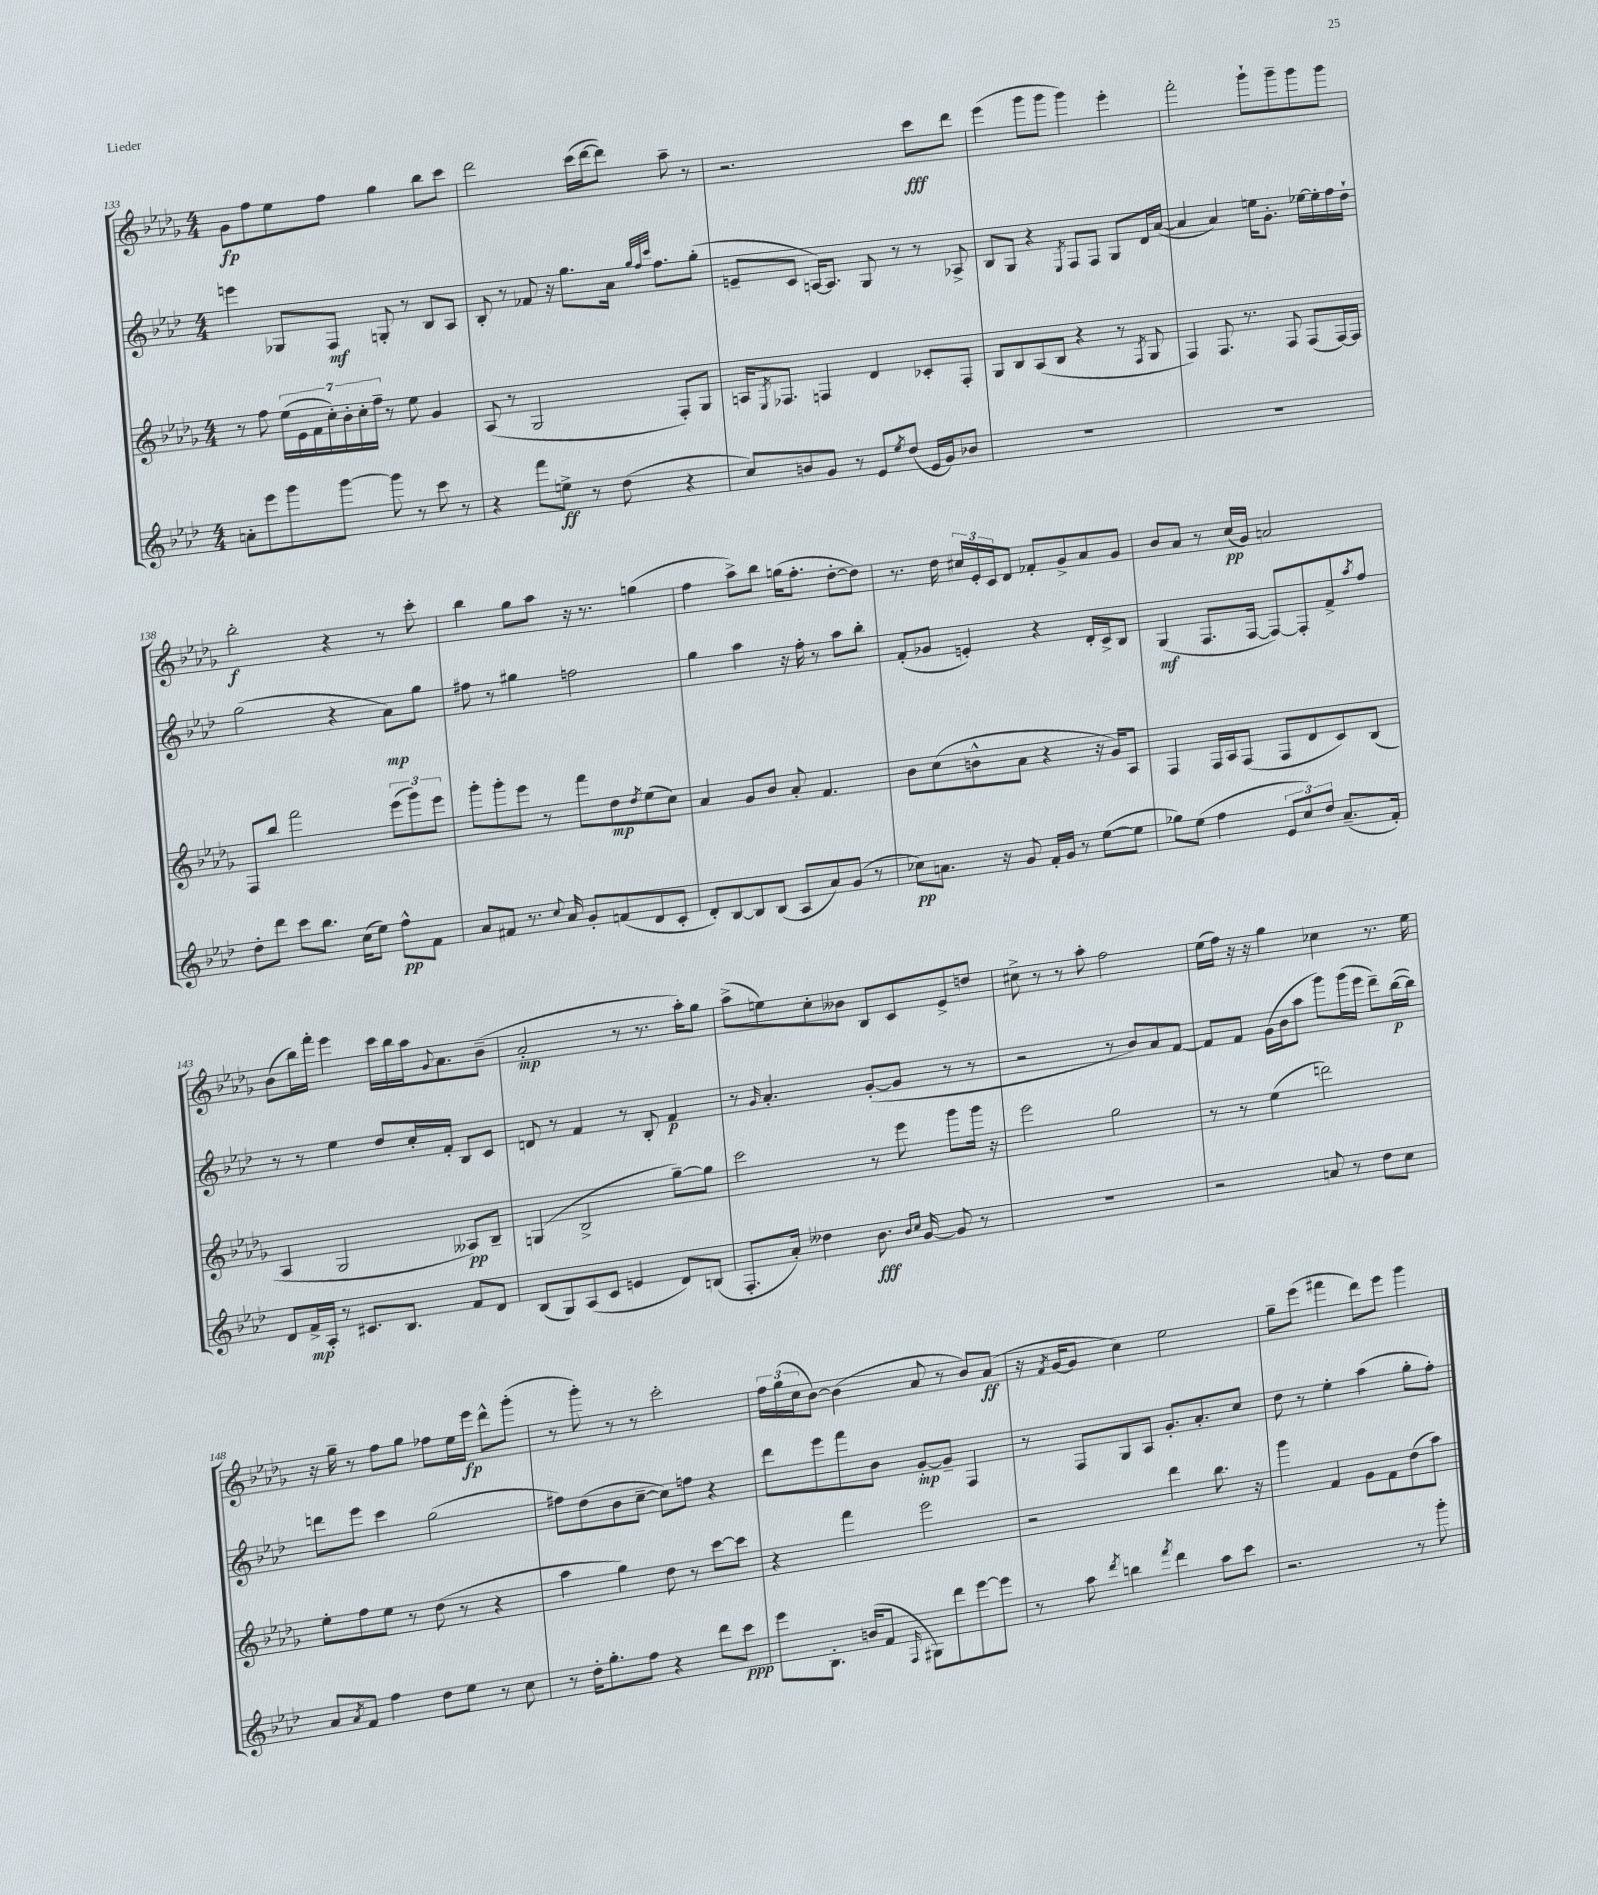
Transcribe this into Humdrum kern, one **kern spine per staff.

**kern	**dynam	**kern	**dynam	**kern	**dynam	**kern	**dynam
*part4	*part4	*part3	*part3	*part2	*part2	*part1	*part1
*staff4	*staff4	*staff3	*staff3	*staff2	*staff2	*staff1	*staff1
*clefG2	*	*clefG2	*	*clefG2	*	*clefG2	*
*k[b-e-a-d-]	*	*k[b-e-a-d-g-]	*	*k[b-e-a-d-]	*	*k[b-e-a-d-g-]	*
*M4/4	*	*M4/4	*	*M4/4	*	*M4/4	*
=133	=133	=133	=133	=133	=133	=133	=133
8an'\L	.	8r	.	4eeen\	.	8g-\L	fp
8eee-\	.	8ff\	.	.	.	8ff\	.
8ggg\	.	(28ee-\LL	.	8G-X/L	.	8ee-\	.
.	.	28e-\	.	.	.	.	.
.	.	28f\	.	.	.	.	.
.	.	28cc'\)	.	.	.	.	.
[8ggg\J	.	.	.	8F/J	mf	8ff\J	.
.	.	28b-'\	.	.	.	.	.
.	.	28cc'\	.	.	.	.	.
.	.	28ff~\JJ	.	.	.	.	.
8ggg\]	.	8r	.	8Gn'/	.	4gg-\	.
8r	.	8ee-\	.	8r	.	.	.
8ccc\	.	4g-/	.	8B-/L	.	8bb-\L	.
8r	.	.	.	8A-/J	.	8ccc\J	.
=134	=134	=134	=134	=134	=134	=134	=134
4r	.	(8A-/	.	8B-'/	.	2ddd-\	.
.	.	8r	.	8r	.	.	.
8fff\L	.	2G-/	.	8f-X/	.	.	.
8een^\J	ff	.	.	16r	.	.	.
.	.	.	.	8.gg\L	.	.	.
8r	.	.	.	.	.	(16ccc\LL	.
.	.	.	.	.	.	[16ddd-\J	.
(8dd-\	.	.	.	16a-\Jk	.	8ddd-\J])	.
.	.	.	.	32qqgg/LLL	.	.	.
.	.	.	.	32qqff/	.	.	.
.	.	.	.	32qqccc/JJJ	.	.	.
.	.	.	.	8.ff\L	.	.	.
4r	.	8F'/L)	.	.	.	8aa-~\	.
.	.	8G-/J	.	(8gg'\J	.	8r	.
=135	=135	=135	=135	=135	=135	=135	=135
8cc/L)	.	16An/KL	.	8en~/L	.	2.r	.
.	.	8qE-/	.	.	.	.	.
.	.	8.F-X/J	.	.	.	.	.
8bn/	.	.	.	8c/J	.	.	.
8g/J	.	4Fn/	.	[16An/KL)	.	.	.
.	.	.	.	8.A/J]	.	.	.
8r	.	.	.	.	.	.	.
8e-/L	.	4d-/	.	8G/	.	.	.
8qee-/	.	.	.	.	.	.	.
(8dd-/J	.	.	.	8r	.	.	.
16e-/LL	.	8c-X'/L	.	8r	.	8ccc\L	fff
16g/J)	.	.	.	.	.	.	.
8b-X/J	.	8F'/J	.	8A-X^/	.	8ddd-\J	.
=136	=136	=136	=136	=136	=136	=136	=136
1r	.	8G-/L	.	8B-/L	.	(4eee-\	.
.	.	8B-/	.	8G/J	.	.	.
.	.	(8A-/	.	4r	.	8ggg-\L	.
.	.	8B-/J	.	.	.	8ggg-\J	.
.	.	.	.	8qE-/	.	.	.
.	.	4r	.	8F/L	.	4ggg-\)	.
.	.	.	.	8F/J	.	.	.
.	.	8r	.	8G/L	.	4eee-'\	.
.	.	8qF/	.	.	.	.	.
.	.	8G-/	.	16d-/L	.	.	.
.	.	.	.	([16a-/JJ	.	.	.
=137	=137	=137	=137	=137	=137	=137	=137
1r	.	4F/)	.	4a-/]	.	2fff'\	.
.	.	8.F/	.	4a-/)	.	.	.
.	.	8.r	.	.	.	.	.
.	.	.	.	16een\KL	.	8ggg-`\L	.
.	.	.	.	8.g'\J	.	.	.
.	.	8F/	.	.	.	8ggg-~\	.
.	.	(8F/L	.	[16ee-X\LL	.	8ggg-\	.
.	.	.	.	16ee-'\]	.	.	.
.	.	[16F/L)	.	16ff\	.	8ggg-\J	.
.	.	16F/JJ]	.	16dd-`\JJ	.	.	.
!!LO:LB:g=z
=138	=138	=138	=138	=138	=138	=138	=138
8dd-'\L	.	8F/L	.	(2gg\	.	2bb-'\	f
8ddd-\J	.	8bb-/J	.	.	.	.	.
8ccc\L	.	2fff\	.	.	.	.	.
8.bb-\J	.	.	.	.	.	.	.
.	.	.	.	4r	.	4r	.
(16cc\KL	.	.	.	.	.	.	.
8ee-\J)	.	.	.	.	.	.	.
8ff^^\L	pp	(12eee-\L	.	8a-\L)	mp	8r	.
.	.	12ggg-\)	.	.	.	.	.
8f\J	.	.	.	8gg\J	.	8ccc'\	.
.	.	12eee-\J	.	.	.	.	.
=139	=139	=139	=139	=139	=139	=139	=139
8a-/L	.	8ggg-'\L	.	8ff#X\	.	4bb-\	.
8f#X/J	.	8ggg-'\	.	8r	.	.	.
8.r	.	8eee-\J	.	4gg#X\	.	8gg-\L	.
.	.	8r	.	.	.	8aa-\J	.
8qqcc/	.	.	.	.	.	.	.
16a-/	.	.	.	.	.	.	.
8g'/L	.	8fff\L	.	2ffn\	.	16r	.
.	.	.	.	.	.	8.r	.
(8fn/	.	8dd-\	mp	.	.	.	.
.	.	8qdd-/	.	.	.	.	.
8d-/	.	(8ee-\	.	.	.	(4ggn\	.
8c'/J	.	8cc\J)	.	.	.	.	.
=140	=140	=140	=140	=140	=140	=140	=140
8d-'/L)	.	4a-/	.	4gg\	.	4ff\	.
[8B-/	.	.	.	.	.	.	.
8B-/]	.	8g-/L	.	4aa-\	.	8aa-^\L)	.
(8B-/J	.	8b-/J	.	.	.	8bb-\J	.
8A-/L	.	8a-'/	.	16r	.	(16ggn\KL	.
.	.	.	.	16ff'\	.	8.ff'\J	.
8a-/)	.	4.f/	.	8r	.	.	.
(8g/J	.	.	.	8aa-\L	.	[8dd-'\L	.
8r	.	.	.	8bb-'\J	.	8dd-\J])	.
=141	=141	=141	=141	=141	=141	=141	=141
8cc-X\L)	pp	8b-\L	.	(8f'/L	.	8.r	.
8.an\J	.	(8cc\	.	8g-X/J	.	.	.
.	.	.	.	.	.	16dd-\	.
.	.	8bn^^\	.	4en'/)	.	24cc#X/LL	.
.	.	.	.	.	.	24e-'/	.
16r	.	.	.	.	.	.	.
.	.	.	.	.	.	24c/J	.
8g/	.	8a-\J	.	.	.	8d-/J	.
16f'/LL	.	4r	.	4r	.	8f-X'/L	.
16g/JJ	.	.	.	.	.	.	.
8r	.	.	.	.	.	8g-^/	.
([8ee-\L	.	16r	.	16d-'/LL	.	8a-/	.
.	.	16g-/KL)	.	16c^/J	.	.	.
8ee-\J]	.	8A-/J	.	8B-/J	.	8g-/J	.
=142	=142	=142	=142	=142	=142	=142	=142
8gg-X\L)	.	4F/	.	(4G/	mf	8b-/L	.
(8ee-\J	.	.	.	.	.	8a-/J	.
4ff\	.	16F/LL	.	8.F/L	.	8r	.
.	.	16A-/J	.	.	.	.	.
.	.	(8F/J	.	.	.	(16cc/LL	pp
.	.	.	.	[16F/Jk	.	16g-/JJ)	.
12e-/L	.	8F/L	.	8F/L_)	.	2an/	.
12cc/)	.	.	.	.	.	.	.
.	.	8d-/	.	8F'/]	.	.	.
12dd-/J	.	.	.	.	.	.	.
(8.a-~/L	.	8c/)	.	8f^/	.	.	.
.	.	.	.	8qaa-/	.	.	.
.	.	(8B-/J	.	8ff/J	.	.	.
16f'/Jk)	.	.	.	.	.	.	.
!!LO:LB:g=z
=143	=143	=143	=143	=143	=143	=143	=143
8d-/L	.	4A-/	.	8r	.	(8b-\L	.
16f^/L	mp	.	.	8r	.	16bb-\L)	.
16A-'/JJ	.	.	.	.	.	16fff'\JJ	.
8r	.	2G-/	.	4ee-\	.	4eee-\	.
8.c#X/L	.	.	.	.	.	.	.
.	.	.	.	8dd-/L	.	16ccc\LL	.
8.B-/J	.	.	.	.	.	16bb-\	.
.	.	.	.	16cc'/L	.	16aa-\J	.
.	.	.	.	.	.	8qqg-/	.
.	.	.	.	16f'/JJ	.	8.a-\	.
8f/L	.	8A--X/L)	pp	8B-/L	.	.	.
8d-/J	.	8B-~/J	.	8c/J	.	(8b-~\J	.
=144	=144	=144	=144	=144	=144	=144	=144
(8B-/L	.	(4Gn/	.	8dn/	.	2a-'/	mp
8G/)	.	.	.	8r	.	.	.
(8A-/	.	2B-^/	.	4f/	.	.	.
8c/J	.	.	.	.	.	.	.
4en/	.	.	.	8r	.	8r	.
.	.	.	.	8B-'/	.	8.r	.
8d-/L)	.	[8gg-~\L)	.	4f/	p	.	.
.	.	.	.	.	.	16aa-'\KL)	.
(8Bn/J	.	8gg-\J]	.	.	.	8gg-\J	.
=145	=145	=145	=145	=145	=145	=145	=145
8.F'/L	.	2ccc\	.	8r	.	(8aa-^\L	.
.	.	.	.	16qqg/	.	.	.
.	.	.	.	4.a-'/	.	8een\)	.
16a-'/Jk)	.	.	.	.	.	.	.
4dd--X\	.	.	.	.	.	8cc'\	.
.	.	.	.	.	.	8b--X\J	.
8.b-\	fff	8r	.	([8g'/L	.	8B-/L	.
.	.	8eee-\	.	8g/J]	.	8c/	.
16qqb-/LL	.	.	.	.	.	.	.
16qqcc/JJ	.	.	.	.	.	.	.
[16g/	.	.	.	.	.	.	.
8g/]	.	8ggg-\L	.	8r	.	8e-^/	.
8r	.	16ggg-\Jk	.	8r	.	8ddn/J	.
.	.	16r	.	.	.	.	.
=146	=146	=146	=146	=146	=146	=146	=146
1r	.	2eee-\	.	2r	.	8cc#X^\	.
.	.	.	.	.	.	8r	.
.	.	.	.	.	.	8r	.
.	.	.	.	.	.	8aa-'\	.
.	.	2gg-\	.	8r	.	2ff\	.
.	.	.	.	8b-/L)	.	.	.
.	.	.	.	8a-/	.	.	.
.	.	.	.	[8f/J	.	.	.
=147	=147	=147	=147	=147	=147	=147	=147
2r	.	8r	.	8f/L]	.	(16ee-\LL	.
.	.	.	.	.	.	16ff\JJ)	.
.	.	8r	.	8f/J	.	16r	.
.	.	.	.	.	.	16r	.
.	.	(4ee-\	.	(16g\LL	.	4gg-\	.
.	.	.	.	16b-\J	.	.	.
.	.	.	.	8aa-\J	.	.	.
8an/	.	2dddn\)	.	8ggg\L)	.	4cc-X\	.
8r	.	.	.	(16ggg\L	.	.	.
.	.	.	.	16eee-\JJ	.	.	.
8dd-\L	.	.	.	8ddd-~\L)	.	8.r	.
8cc\J	.	.	.	([16bb-\L	p	.	.
.	.	.	.	16bb-\JJ])	.	16ee-\	.
!!LO:LB:g=z
=148	=148	=148	=148	=148	=148	=148	=148
8a-/L	.	8ee-'\L	.	8dddn\L	.	16r	.
.	.	.	.	.	.	16gg-~\	.
8qa-/	.	.	.	.	.	.	.
8f/J	.	8ff\	.	8eee-\J	.	8r	.
4ff\	.	8ee-\J	.	4ccc\	.	8ff\L	.
.	.	8r	.	.	.	8gg-\J	.
8dd-\L	.	(8dd-\	.	(2gg\	.	8ff-X\L	.
8ee-\J	.	8r	.	.	.	16ee-\L	.
.	.	.	.	.	.	16eee-\JJ	fp
8r	.	4r	.	.	.	8ddd-^^\L	.
8cc\	.	.	.	.	.	(8ggg-'\J	.
=149	=149	=149	=149	=149	=149	=149	=149
8r	.	4aa-\	.	8ff#X\L)	.	8r	.
16dd-'\KL	.	.	.	(8dd-\	.	8ggg-'\)	.
8.gg'\	.	.	.	.	.	.	.
.	.	4gg-\)	.	8b-\	.	8r	.
8ff\J	.	.	.	[8cc~\J	.	8r	.
4r	.	8dd-\	.	8cc\L])	.	2ccc'\	.
.	.	8r	.	8ffn\J	.	.	.
8ddd-\L	.	[8ccc\L	.	4r	.	.	.
8ccc\J	ppp	8ccc\J]	.	.	.	.	.
=150	=150	=150	=150	=150	=150	=150	=150
8eee-\L	.	4r	.	8ddd-\L	.	24ff\LL	.
.	.	.	.	.	.	(24gg-\	.
.	.	.	.	.	.	24cc\J	.
8.B-'\J	.	.	.	8eee-\	.	[8b-\J)	.
.	.	4fff\	.	8fff\	.	(4b-\]	.
(16bn/KL	.	.	.	.	.	.	.
8f/J	.	.	.	8b-\J	.	.	.
16qqF/	.	.	.	.	.	.	.
8G#X\L)	.	2eee-\	.	[8g'/L	mp	8a-/	.
8ddd-\	.	.	.	8g~/J]	.	8r	.
[8eee-\	.	.	.	4F/	.	8b-/L)	.
8eee-\J]	.	.	.	.	.	(8a-/J	ff
=151	=151	=151	=151	=151	=151	=151	=151
8r	.	2r	.	8r	.	16r	.
.	.	.	.	.	.	8qf/	.
.	.	.	.	.	.	[16g-/KL	.
8aa-\	.	.	.	8F/L	.	8g-/J]	.
8qddd-/	.	.	.	.	.	.	.
4bbn\	.	.	.	8G/	.	4cc\)	.
.	.	.	.	8A-/J	.	.	.
8qfff/	.	.	.	.	.	.	.
4ddd-\	.	4ddd-\	.	8.g'/L	.	2ee-\	.
.	.	.	.	8.a-'/	.	.	.
8aa-\L	.	8.bb-\	.	.	.	.	.
8ccc\J	.	.	.	8cc/J	.	.	.
.	.	16r	.	.	.	.	.
=152	=152	=152	=152	=152	=152	=152	=152
2.r	.	4ggg-\	.	8dd-\	.	8gg-~\L	.
.	.	.	.	8r	.	(8eee-\J	.
.	.	4f/	.	4ee-'\	.	4fff#X\	.
.	.	8g-\L	.	(4aa-\	.	8ddd-\L)	.
.	.	8f\	.	.	.	8eee-\J	.
8r	.	(8dd-\	.	8gg'\L	.	4ggg-\	.
8ggg'\	.	8aa-\J)	.	8ff'\J)	.	.	.
==	==	==	==	==	==	==	==
*-	*-	*-	*-	*-	*-	*-	*-
